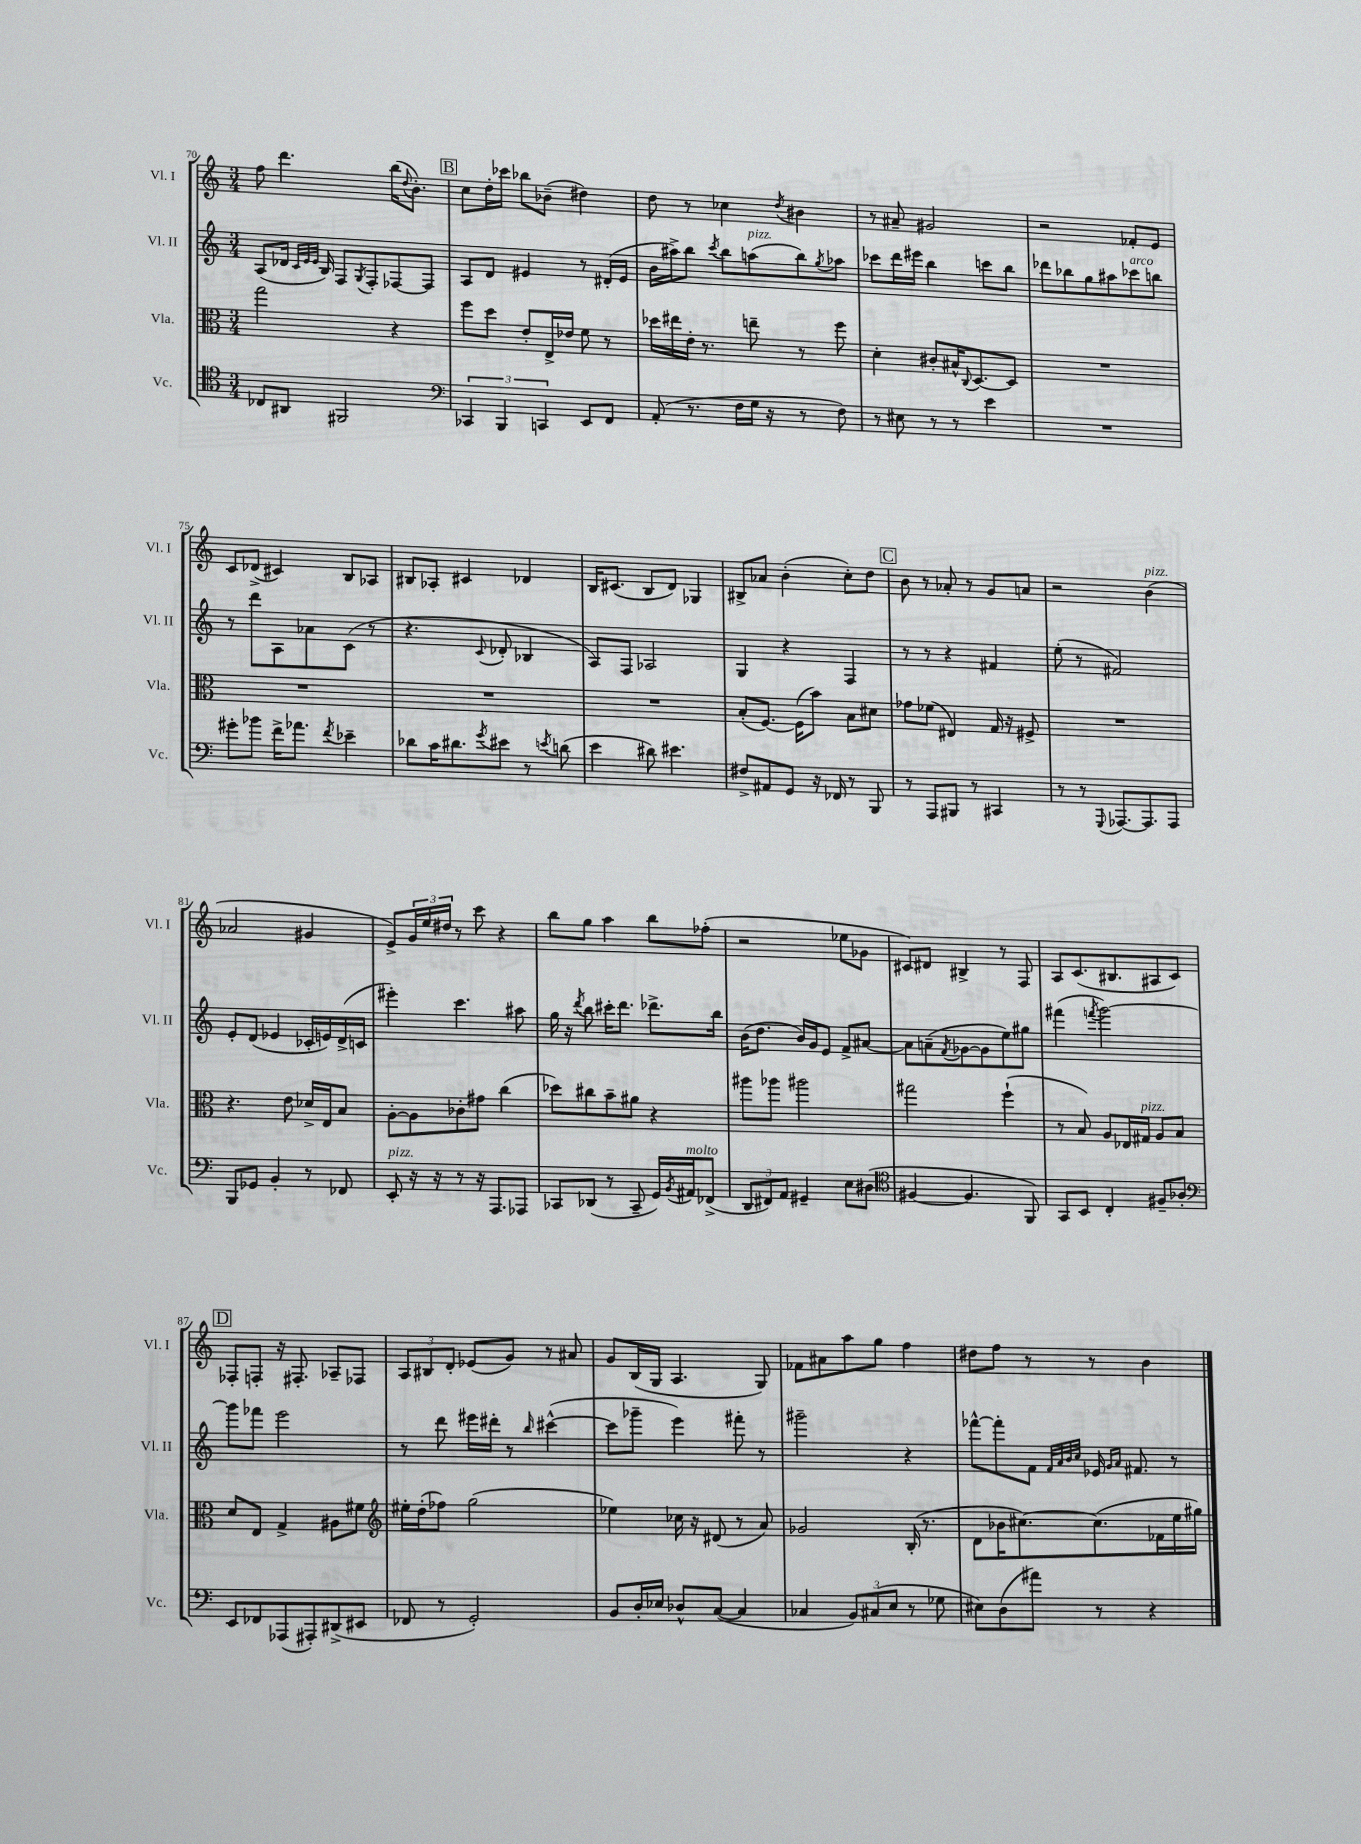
<<
\new StaffGroup <<
\new Staff = "s0" \with { instrumentName = "Vl. I" shortInstrumentName = "Vl. I" } {
    \clef treble \key c \major \numericTimeSignature \time 3/4
    f''8 d'''4. b''16( \appoggiatura { d''8 } b'8.-.) |
    \mark \markup { \box "B" } c''8 d''16-. ces'''16 bes''8 bes'8--( dis''4) |
    d''8 r8 ces''4 \acciaccatura { d''8 } bis'4 |
    r8 ais'8-- gis'2 |
    r2 fes'8-. e'8 |
    c'8 des'8->( cis'4) b8 aes8 |
    bis8 aes8-. cis'4 des'4 |
    b16 cis'8.( b8 d'8) ges4 |
    bis8-> aes'8 b'4-.( c''8-.) d''8 |
    \mark \markup { \box "C" } b'8 r8 aes'8-. r8 g'8 a'8 |
    r2 b'4^\markup { \italic "pizz." }( |
    aes'2 gis'4 |
    e'8->) \tuplet 3/2 { g'16 e''16 dis''16 } r8 c'''8 r4 |
    b''8 g''8 a''4 b''8 fes''8-.( |
    r2 ees''8 ges'8 |
    cis'8) dis'8 bis4-> r8 f8 |
    a8 c'8.( bis8. ais8 c'8) |
    \mark \markup { \box "D" } fes8-. f8-. r16 fis8.-. aes8-- fes8 |
    \tuplet 3/2 { a8 bis8 d'8-. } ees'8( g'8) r8 ais'8 |
    g'8 b16( g16 a4. g8) |
    fes'8 ais'8 a''8 g''8 f''4 |
    dis''8 f''8 r8 r8 b'4 \bar "|." |
}
\new Staff = "s1" \with { instrumentName = "Vl. II" shortInstrumentName = "Vl. II" } {
    \clef treble \key c \major \numericTimeSignature \time 3/4
    a8( des'16 \grace { c'32 e'32 e'32 } b16) f8 \acciaccatura { g8 } f8-. fes8~ fes8 |
    \mark \markup { \box "B" } a8 d'8 eis'4 r8 dis'16-.( eis'16 |
    b'16 ais''16->) b''8 \acciaccatura { c'''8 } b''8 a''8^\markup { \italic "pizz." }( b''8) \acciaccatura { g''8 } aes''8 |
    ces'''8 d'''16 eis'''16 b''4 c'''8 b''8 |
    des'''8 bes''8 g''8 ais''8 ces'''8^\markup { \italic "arco" } b''8 |
    r8 d'''8 a8 aes'8 c'8( r8 |
    r4. \appoggiatura { c'8 } des'8-. bes4 |
    a8) f8 aes2 |
    g4 r4 f4 |
    \mark \markup { \box "C" } r8 r8 r4 fis'4 |
    e''8-.( r8 fis'2) |
    e'8-. d'8( ees'4 ces'16-. e'16) d'16->( c'16 |
    eis'''4-.) c'''4. ais''8 |
    g''16 r16 \acciaccatura { d'''8 } b''8 cis'''16-. d'''8. des'''8.-> b''16 |
    b'16( d''8. b'16) g'16 e'8 f'8-> ais'8~ |
    ais'8 a'8--( \acciaccatura { f'8 } ges'8~ ges'8 e''8) gis''8 |
    fis'''4( \acciaccatura { f'''8 } g'''2~) |
    \mark \markup { \box "D" } g'''8 fes'''8 e'''2 |
    r8 d'''8 eis'''16 dis'''16-. r8 \grace { b''16 } cis'''4~-^( |
    cis'''8 ges'''8-- e'''4) fis'''8-. r8 |
    gis'''2-- r4 |
    fes'''8~-^ fes'''8-. f'8 \grace { f'32 a'32 b'32 c''32 } ees'16 \grace { g'16 a'16 } fis'8. r8 \bar "|." |
}
\new Staff = "s2" \with { instrumentName = "Vla." shortInstrumentName = "Vla." } {
    \clef alto \key c \major \numericTimeSignature \time 3/4
    g''2 r4 |
    \mark \markup { \box "B" } f''8 d''8 e'8-. e16-> ees'16 f'8 r8 |
    des''16 eis''16 e'16-. r8. e''8-- r8 f''8 |
    d'4-. cis'8-. bis16-^ \appoggiatura { c8 } d8.~ d8 |
    R2. |
    R2. |
    R2. |
    R2. |
    b8-.( f8.~) f16( b'8) b8 dis'8 |
    \mark \markup { \box "C" } ges'8 fes'8( eis4) g16 r16 fis8-> |
    R2. |
    r4. e'8 des'16-> e16 b8 |
    a8~-. a8 ces'8-. gis'8 c''4( |
    des''8) cis''8 b'8-- ais'8 r4 |
    ais''8 aes''8 ais''2 |
    gis''2 f''4-!( |
    r8 b8) a8 ees16 gis16^\markup { \italic "pizz." } a8 b8 |
    \mark \markup { \box "D" } d'8 e8 g4-> ais8 fis'8 |
    \clef treble eis''16-. d''16-.( fes''8) g''2( |
    ees''4) ces''16 r16 dis'8( r8 a'8) |
    ges'2 b16-.( r8. |
    d'8 bes'16 cis''8.~) cis''8.( fes'16 e''16 gis''16) \bar "|." |
}
\new Staff = "s3" \with { instrumentName = "Vc." shortInstrumentName = "Vc." } {
    \clef tenor \key c \major \numericTimeSignature \time 3/4
    ces8 ais,8 fis,2 |
    \mark \markup { \box "B" } \clef bass \tuplet 3/2 { ces,4 b,,4 c,4 } e,8 f,8 |
    a,8-.( r8. f16 g16 r16 r8 f8) |
    r8 eis8 r8 r8 e'4 |
    R2. |
    gis'8-. bes'8 f'16-> aes'8. \acciaccatura { f'8 } ees'4-- |
    des'8 c'16 dis'8. \acciaccatura { g'8 } eis'8 r8 \acciaccatura { e'8 } d'8( |
    e'4 dis'8) eis'4. |
    fis8-> ais,8 g,8 r16 fes,16 r8 b,,8 |
    \mark \markup { \box "C" } r8 a,,8 bis,,8 r8 cis,4 |
    r8 r8 \appoggiatura { g,,8 } aes,,8.~ aes,,8. aes,,8 |
    b,,8 ges,8 b,4-. r8 fes,8 |
    e,8-.^\markup { \italic "pizz." } r16 r16 r8 r16 a,,8. aes,,8 |
    ces,8 des,8( r8 ces,8-- g,16) \acciaccatura { b,8 } ais,16^\markup { \italic "molto" } fes,8->( |
    \tuplet 3/2 { d,8 fis,8) a,8 } gis,4-- e8 dis8( |
    \clef tenor fis4~ fis4. f,8) |
    g,8 b,8 c4-. fis8-- aes8-. |
    \mark \markup { \box "D" } \clef bass e,8 fes,8 aes,,8( ais,,8-.) dis,8->( eis,8 |
    fes,8 r8 g,2-.) |
    b,8 d16-. ees16 des8-^ c8~( c4 |
    ces4 \tuplet 3/2 { b,8) cis8( e8 } r8 ges8 |
    eis8) d8( ais'8) r8 r4 \bar "|." |
}
>>
>>
\layout { \context { \Score currentBarNumber = #70 } }
